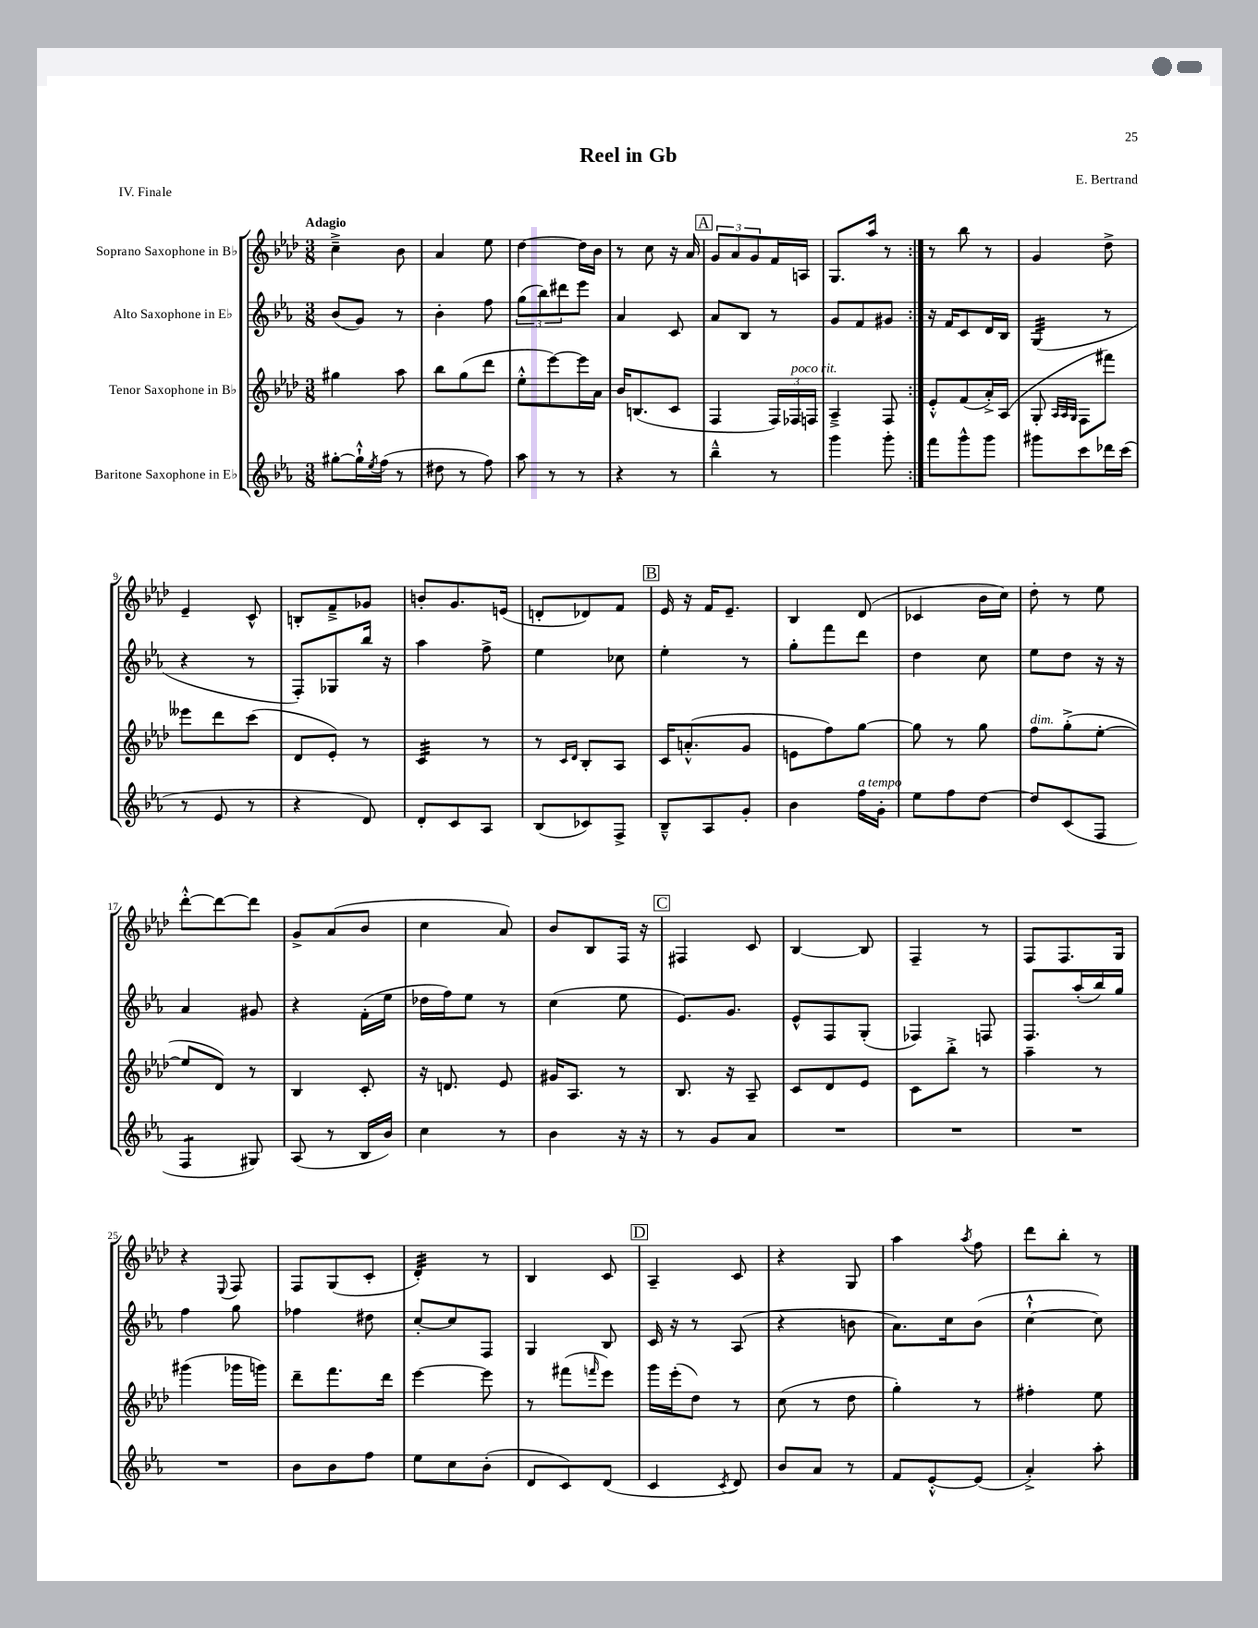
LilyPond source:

\header { title = "Reel in Gb" composer = "E. Bertrand" piece = "IV. Finale" }
<<
\new StaffGroup <<
\new Staff = "s0" \with { instrumentName = "Soprano Saxophone in Bb" } {
    \clef treble \key aes \major \numericTimeSignature \time 3/8 \tempo "Adagio"
    \repeat volta 2 { c''4---> bes'8 |
    aes'4 ees''8 |
    des''4~ des''16 bes'16 |
    r8 c''8 r16 aes'16 |
    \mark \markup { \box "A" } \tuplet 3/2 { g'8 aes'8 g'8 } f'16 a16 |
    g8. aes''16 r8 | }
    r8 bes''8 r8 |
    g'4 des''8-> |
    ees'4-- c'8-^ |
    b8-. f'8---> ges'8 |
    b'8-. g'8. e'16( |
    d'8-. des'8) f'8 |
    \mark \markup { \box "B" } ees'16 r16 f'16 ees'8.-- |
    bes4 des'8( |
    ces'4 bes'16 c''16) |
    des''8-. r8 ees''8 |
    des'''8~-.-^ des'''8~ des'''8 |
    g'8-> aes'8( bes'8 |
    c''4 aes'8) |
    bes'8 bes8 f16 r16 |
    \mark \markup { \box "C" } fis4 c'8 |
    bes4~ bes8 |
    f4-- r8 |
    f8 f8. g16 |
    r4 \appoggiatura { ees8 } f8 |
    f8 g8( c'8-. |
    des'4:32-.) r8 |
    bes4 c'8 |
    \mark \markup { \box "D" } aes4-- c'8 |
    r4 g8 |
    aes''4 \acciaccatura { aes''8 } f''8 |
    des'''8 bes''8-. r8 \bar "|." |
}
\new Staff = "s1" \with { instrumentName = "Alto Saxophone in Eb" } {
    \clef treble \key ees \major \numericTimeSignature \time 3/8
    \repeat volta 2 { bes'8( g'8) r8 |
    bes'4-. f''8 |
    \tuplet 3/2 { g''8( bes''8) dis'''8 } ees'''8 |
    aes'4 c'8 |
    \mark \markup { \box "A" } aes'8 bes8 r8 |
    g'8 f'8 gis'8 | }
    r16 f'16 c'8 d'16 bes16 |
    g4:32( r8 |
    r4 r8 |
    f8-.) ges8 bes''16 r16 |
    aes''4 f''8-> |
    ees''4 ces''8 |
    \mark \markup { \box "B" } ees''4-. r8 |
    g''8-. f'''8 d'''8 |
    d''4 c''8 |
    ees''8 d''8 r16 r16 |
    aes'4 gis'8 |
    r4 f'16-.( ees''16 |
    des''16 f''16) ees''8 r8 |
    c''4( ees''8 |
    \mark \markup { \box "C" } ees'8.) g'8. |
    ees'8-^ f8 g8-.( |
    fes4) f8 |
    f8. aes''16-.( bes''16) g''16 |
    f''4 g''8 |
    fes''4 dis''8 |
    c''8~-. c''8 f8 |
    g4 bes8 |
    \mark \markup { \box "D" } c'16 r16 r8 aes8( |
    r4 b'8 |
    aes'8.) c''16 bes'8( |
    c''4~-!-^ c''8) \bar "|." |
}
\new Staff = "s2" \with { instrumentName = "Tenor Saxophone in Bb" } {
    \clef treble \key aes \major \numericTimeSignature \time 3/8
    \repeat volta 2 { gis''4 aes''8 |
    bes''8 g''8( des'''8 |
    ees''8-.-^ ees'''8~) ees'''16 aes'16 |
    bes'16 b8.( c'8 |
    \mark \markup { \box "A" } f4 \tuplet 3/2 { f16) fes16^\markup { \italic "poco rit." } f16 } |
    aes4---> f8 | }
    ees'8-.-^ f'8( aes'16-.->) aes16( |
    g8-. \grace { aes32 aes32 g32 } f8 fis'''8) |
    eeses'''8 des'''8 c'''8( |
    des'8 ees'8-.) r8 |
    c'4:32 r8 |
    r8 \grace { c'16 des'16 } bes8-. aes8 |
    \mark \markup { \box "B" } c'16 a'8.-.-^( g'8 |
    e'8 f''8) g''8~ |
    g''8 r8 g''8 |
    f''8^\markup { \italic "dim." } g''8-.->( ees''8~-. |
    ees''8 des'8) r8 |
    bes4 c'8-. |
    r16 d'8. ees'8 |
    gis'16 aes8. r8 |
    \mark \markup { \box "C" } bes8. r16 aes8-- |
    c'8 des'8 ees'8 |
    c'8 bes''8-.-> r8 |
    aes''4-- r8 |
    gis'''4( ges'''16 g'''16) |
    des'''8-- f'''8. des'''16 |
    ees'''4~ ees'''8 |
    r8 fis'''8( \grace { f'''16 } ees'''8) |
    \mark \markup { \box "D" } g'''16 ees'''16-.( des''8) r8 |
    c''8( r8 des''8 |
    g''4-.) r8 |
    fis''4-. ees''8 \bar "|." |
}
\new Staff = "s3" \with { instrumentName = "Baritone Saxophone in Eb" } {
    \clef treble \key ees \major \numericTimeSignature \time 3/8
    \repeat volta 2 { gis''8~-. gis''16-!-^ \acciaccatura { ees''8 } f''16( r8 |
    dis''8 r8 f''8) |
    aes''8 r8 r8 |
    r4 r8 |
    \mark \markup { \box "A" } bes''4---^ r8 |
    g'''4 g'''8-. | }
    f'''8 g'''8-^ g'''8 |
    gis'''8 c'''8 des'''16 c'''16( |
    r8 ees'8 r8 |
    r4 d'8) |
    d'8-. c'8 aes8 |
    bes8( ces'8) f8-> |
    \mark \markup { \box "B" } bes8---^ aes8 g'8-. |
    bes'4 f''16^\markup { \italic "a tempo" } g'16-. |
    ees''8 f''8 d''8~ |
    d''8 c'8( f8 |
    f4:8 gis8) |
    aes8( r8 bes16 bes'16) |
    c''4 r8 |
    bes'4 r16 r16 |
    \mark \markup { \box "C" } r8 g'8 aes'8 |
    R4. |
    R4. |
    R4. |
    R4. |
    bes'8 bes'8 f''8 |
    ees''8 c''8 bes'8-.( |
    d'8 c'8) d'8( |
    \mark \markup { \box "D" } c'4 \acciaccatura { c'8 } d'8) |
    bes'8 aes'8 r8 |
    f'8 ees'8~-.-^ ees'8( |
    aes'4-.->) aes''8-. \bar "|." |
}
>>
>>
